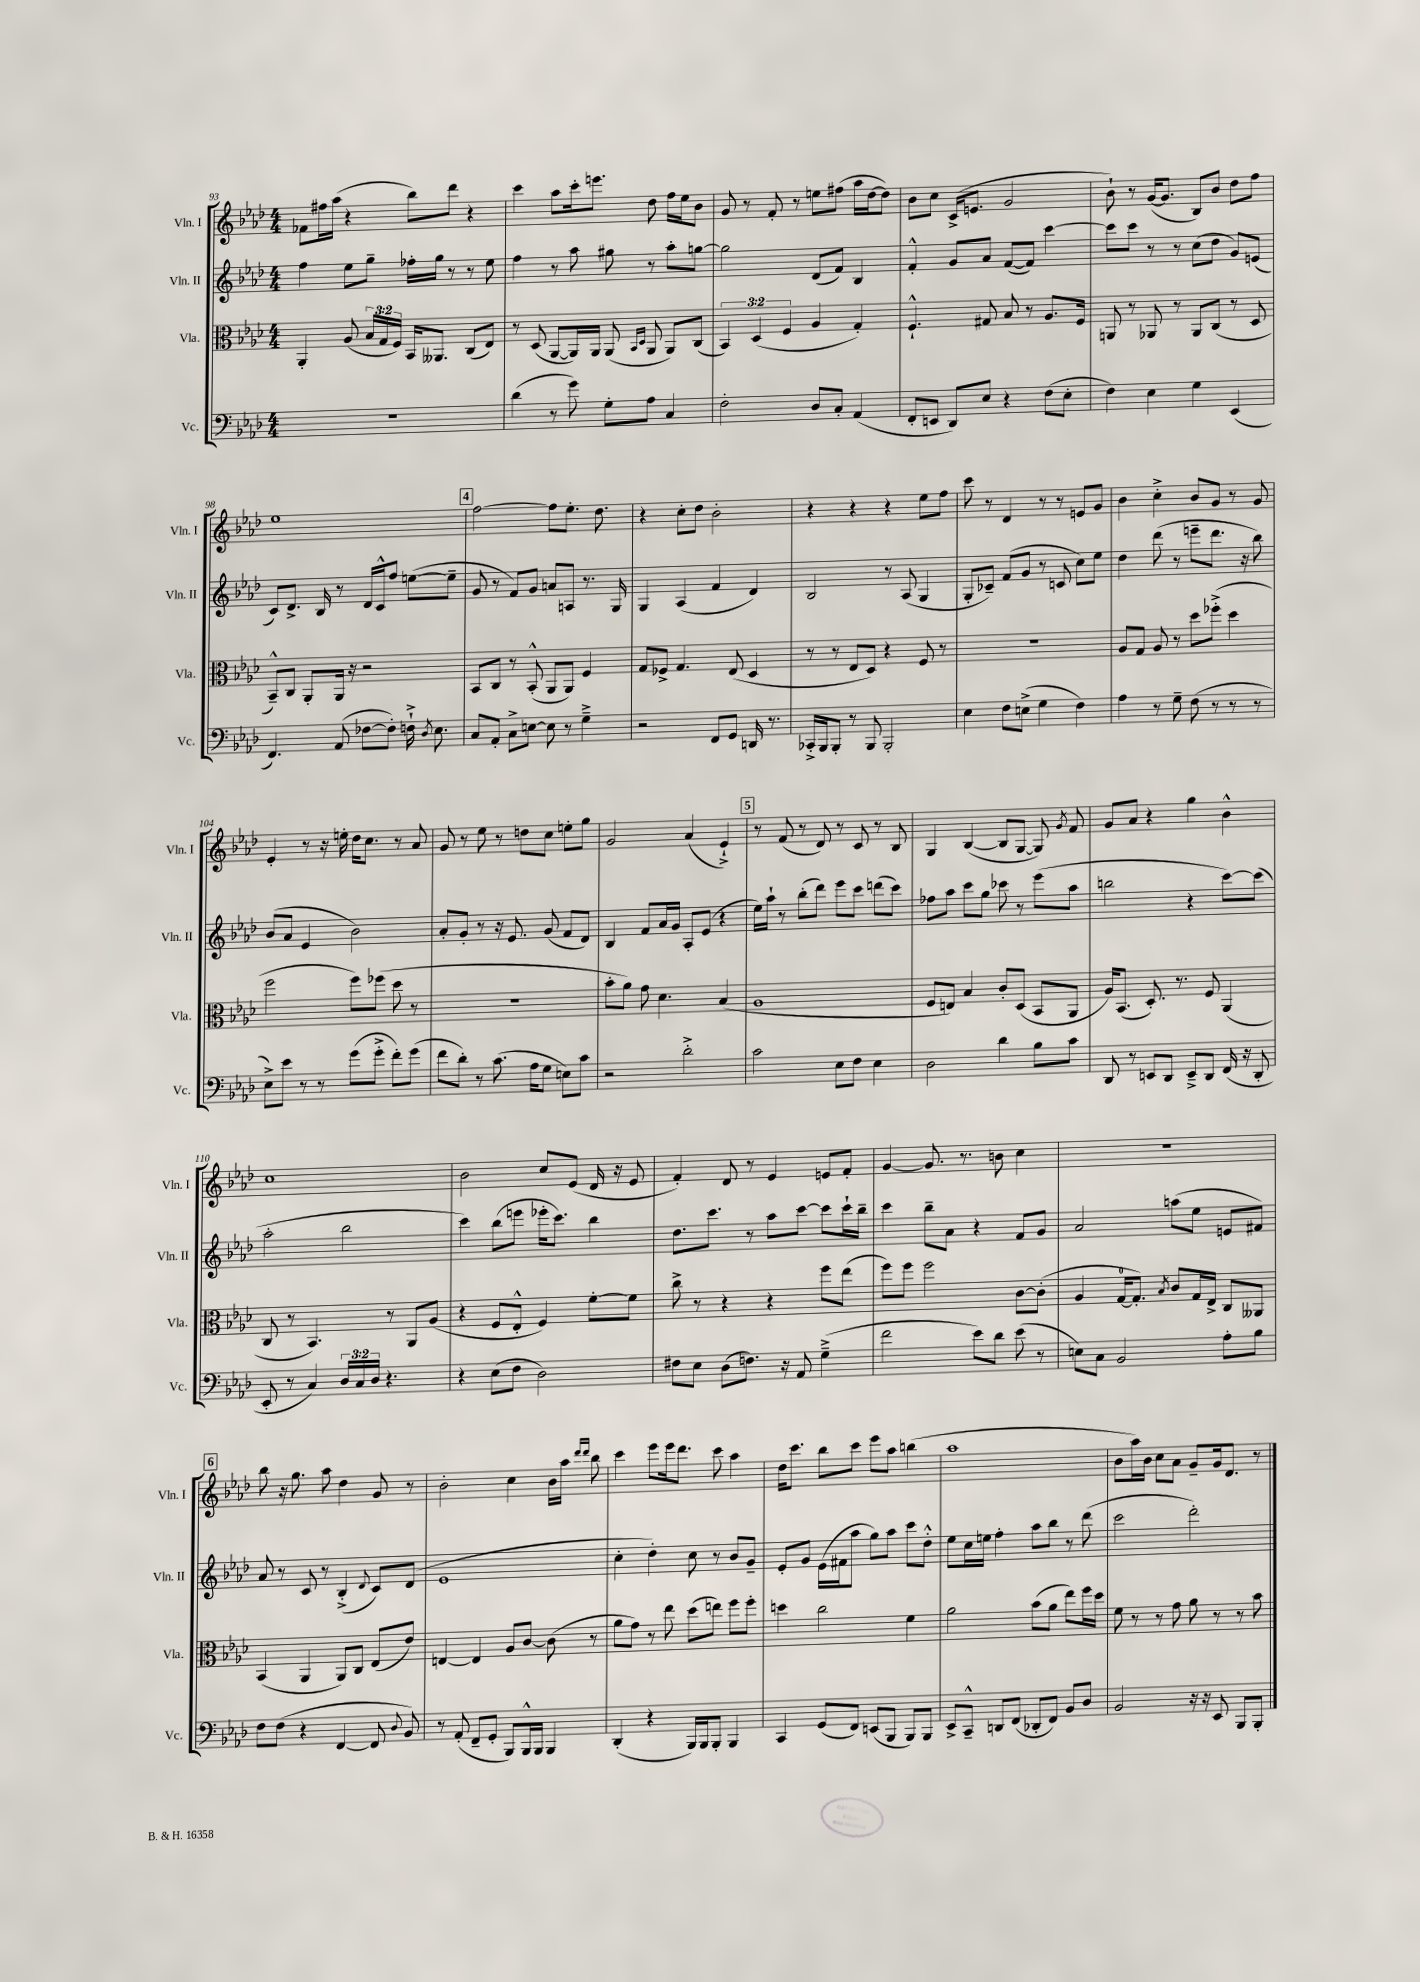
<<
\new StaffGroup <<
\new Staff = "s0" \with { instrumentName = "Vln. I" shortInstrumentName = "Vln. I" } {
    \clef treble \key aes \major \numericTimeSignature \time 4/4
    \autoBeamOff fes'8[ fis''16 aes''16]( r4 bes''8[) des'''8] r4 |
    c'''4 aes''8[ c'''16-. e'''8.] des''8 f''16[ ees''16 bes'8] |
    g'8 r8 f'8-. r8 e''8[ fis''8]( aes''16[ des''16~ des''8]) |
    bes'8[ c''8] c'16[->( e'8.] g'2 |
    bes'8-!) r8 g'16[~( g'8.] bes8[) bes'8] des''8[ f''8] |
    ees''1 |
    \mark \markup { \box "4" } f''2~ f''8[ ees''8.]-. des''8. |
    r4 c''8[-. des''8] bes'2-. |
    r4 r4 r4 ees''8[ f''8] |
    c'''8 r8 des'4 r8 r8 e'8[ g'8] |
    bes'4 c''4-.-> bes'8[ g'8] r8 g'8 |
    ees'4-. r8 r16 e''16-. des''16[ c''8.] r8 aes'8 |
    g'8 r8 ees''8 r8 d''8[ c''8] e''8[-. g''8] |
    g'2 aes'4( ees'4-!->) |
    \mark \markup { \box "5" } r8 f'8( r8 des'8) r8 c'8 r8 bes8 |
    g4 bes4~( bes8[ g8]~ g8) \acciaccatura { g'8 } f'8 |
    g'8[ aes'8] r4 g''4 bes'4-^ |
    c''1 |
    bes'2 c''8[ ees'8]( des'16 r16 ees'8 |
    f'4-.) des'8 r8 ees'4 e'8[ f'8]-. |
    g'4~ g'8. r8. b'8 c''4 |
    R1 |
    \mark \markup { \box "6" } bes''8 r16 g''8. aes''8 des''4 g'8 r8 |
    bes'2-. c''4 bes'16[ aes''16] \grace { des'''16[ des'''16] } bes''8 |
    c'''4 ees'''8[ ees'''16 des'''8.] c'''8 aes''4 |
    des''16[ c'''8.] bes''8[ c'''8] ees'''8[ aes''8] b''4( |
    aes''1 |
    bes'8[ aes''16) bes'16] c''8[ aes'8] g'8[-- g'16 des'8.] r8 \bar "|." |
}
\new Staff = "s1" \with { instrumentName = "Vln. II" shortInstrumentName = "Vln. II" } {
    \clef treble \key aes \major \numericTimeSignature \time 4/4
    \autoBeamOff f''4 ees''8[ g''8]-- fes''16[-. g''16] r8 r8 ees''8 |
    f''4 r8 aes''8 gis''8 r8 aes''8[-. g''8]~ |
    g''2 des'8[( f'8]) bes4 |
    f'4-.-^ g'8[ aes'8] f'8[~( f'8]) c'''4~ |
    c'''8[ c'''8] r8 r8 c''8[( des''8] g'8[) e'8]( |
    c'8[) des'8.]-> bes16 r8 des'16[ c'16-^ f''8] e''8[~( e''8]-- |
    \mark \markup { \box "4" } g'8 r8 f'8[) g'8] a'8[ a8] r8. g16 |
    g4 aes4( f'4 des'4) |
    bes2 r8 aes8( g4 |
    g8[-. ces'8]--) f'8[( g'8] r8 c'8 c''8[) ees''8] |
    des''4 des'''8( r8 e'''8[-- des'''8.] r16 bes''8) |
    bes'8[( aes'8] ees'4 bes'2) |
    aes'8[-. g'8]-. r8 r16 ees'8. g'8( f'8[ des'8]) |
    bes4 f'8[ aes'16 g'16] aes8[-. ees'8]( r4 |
    \mark \markup { \box "5" } ees''16[) aes''16]-! r8 bes''8[-.( des'''8]) ees'''8[ c'''8] d'''8[( c'''8]) |
    fes''8[ aes''8] c'''8[ g''8] ces'''8 r8 ees'''8[( aes''8] |
    b''2 r4 c'''8[~) c'''8]( |
    aes''2-. bes''2 |
    c'''4) bes''8[( e'''8] ees'''16[-. c'''8.]) bes''4 |
    des''8.[ c'''8.] r8 aes''8[ c'''8]~ c'''8[ c'''16-! bes''16]-- |
    c'''4 bes''8[-- aes'8] r4 f'8[ g'8] |
    aes'2 a''8[( ees''8] e'8[ fis'8]) |
    \mark \markup { \box "6" } aes'8 r8 c'8 r8 bes4-.->( \appoggiatura { des'8 } c'8[) des'8]( |
    ees'1 |
    c''4-. des''4-.) c''8 r8 bes'8[ g'8]-- |
    ees'8[-. g'8] ees'16[( fis'16 aes''8] g''8[) aes''8] c'''8[ des''8]-.-^ |
    ees''8[ c''16 e''16] f''4-. aes''8[ bes''8] r8 des'''8( |
    c'''2 des'''2-.) \bar "|." |
}
\new Staff = "s2" \with { instrumentName = "Vla." shortInstrumentName = "Vla." } {
    \clef alto \key aes \major \numericTimeSignature \time 4/4 \override Staff.TupletNumber.text = #tuplet-number::calc-fraction-text
    \autoBeamOff aes,4-. aes8( \tuplet 3/2 { bes16[ g16 f16]) } bes,16[ aeses,8.] c8[( ees8]) |
    r8 des8( aes,8[~ aes,16) aes,16] aes,8( \grace { bes,16[ des16] } aes,8 aes,8[) c8]( |
    \tuplet 3/2 { bes,4) des4( f4 } aes4 g4-.) |
    f4.-!-^ gis8 bes8 r8 aes8.[ f16] |
    a,8 r8 aes,8 r8 aes,8[ c8]( r8 des8 |
    bes,8[---^) c8] aes,8[-. aes,16] r16 r2 |
    \mark \markup { \box "4" } bes,8[ c8] r8 bes,8-.-^( aes,8[ aes,8]) f4 |
    g8[ fes8]-> g4. ees8( des4 |
    r8 r8 ees8[ des8]) r4 f8 r8 |
    R1 |
    aes8[ g8] aes8 r8 des''8[ fes''8]-.->( des''4 |
    f''2 f''8[) fes''8]( des''8 r8 |
    R1 |
    bes'8[-. aes'8]) g'8 des'4. bes4( |
    \mark \markup { \box "5" } aes1 |
    f8[ e8]) bes4 c'8[-. des8]( bes,8[ aes,8] |
    aes16[) bes,8.]( des8.-.) r8. f8 aes,4( |
    c8 r8 bes,4.) r8 aes,8[ aes8]( |
    r4 f8[ ees8]-.-^ f4) f'8[~-. f'8] |
    c''8-> r8 r4 r4 f''8[ ees''8]( |
    f''8[) f''8] f''2 c'8[~ c'8]-.( |
    aes4 g16[-0~ g8.]-.) \acciaccatura { bes8 } c'8[ g16 ees16]-> c8[ aeses,8] |
    \mark \markup { \box "6" } bes,4( aes,4 aes,8[) c8] ees8[( ees'8]) |
    e4~ e4 aes8[ c'8]~ c'8( r8 |
    aes'8[ g'8]) r8 ees''8 des''8[( e''8]) f''8[ f''8]-. |
    d''4 c''2 f'4 |
    aes'2 bes'8[( aes'8] ees''8[) f''16 des''16] |
    f'8 r8 r8 g'8 aes'8 r8 r8 bes'8 \bar "|." |
}
\new Staff = "s3" \with { instrumentName = "Vc." shortInstrumentName = "Vc." } {
    \clef bass \key aes \major \numericTimeSignature \time 4/4 \override Staff.TupletNumber.text = #tuplet-number::calc-fraction-text
    \autoBeamOff R1 |
    des'4( r8 g'8) g8[-. aes8] c4 |
    f2-. des8[ c8]-. aes,4( |
    f,8[-. e,8] des,8[) ees8] r4 f8[( ees8]-. |
    f4) ees4 g4 ees,4( |
    f,4.) aes,8( fes8[~ fes8]-.) f16-!-> \acciaccatura { des8 } ees8. |
    \mark \markup { \box "4" } c8[ aes,8]-. c8[-> e8]~ e8 r8 g4---> |
    r2 f,8[ g,8] d,16 r8. |
    ces,16[-.-> bes,,16 bes,,8]-. r8 bes,,8 bes,,2-. |
    ees4 f8[ e8]->( g4 f4) |
    aes4 r8 g8-- f8( r8 r8 r8 |
    ees8[->) ees'8] r8 r8 g'8[( g'8]-.-> f'8[-.) g'8]( |
    f'8[ des'8]-.) r8 c'8.( aes16[ g8] e8[) c'8] |
    r2 des'2-.-> |
    \mark \markup { \box "5" } c'2 ees8[ f8] ees4 |
    des2 des'4 bes8[ c'8] |
    des,8 r8 e,8[ des,8] e,8[---> des,8] f,16( r16 des,8-. |
    ees,8-. r8 c4) \tuplet 3/2 { des16[ c16 des16] } r4. |
    r4 ees8[( f8] des2) |
    fis8[ ees8] des8[( f8.]) r16 aes,8 g4--->( |
    f'2 ees'8[) des'8] ees'8( r8 |
    e8[) c8] bes,2 aes8[-. bes8] |
    \mark \markup { \box "6" } f8[ f8]( r4 f,4~ f,8 \appoggiatura { des8 } bes,8) |
    r8 aes,8-.( f,8[-- g,8]-. bes,,8[) bes,,16-^ bes,,16] bes,,4 |
    des,4-.( r4 bes,,16[) bes,,16 bes,,8]-. bes,,4 |
    c,4 g,8[( f,8]) e,8[( bes,,8] bes,,8[) bes,,8] |
    ees,8[-> c,8]---^ d,8[ f,8]( des,8[-. f,8]) bes,8[ des8] |
    bes,2 r16 r16 ees,8 bes,,8[ bes,,8]-. \bar "|." |
}
>>
>>
\layout { \context { \Score currentBarNumber = #93 } }
